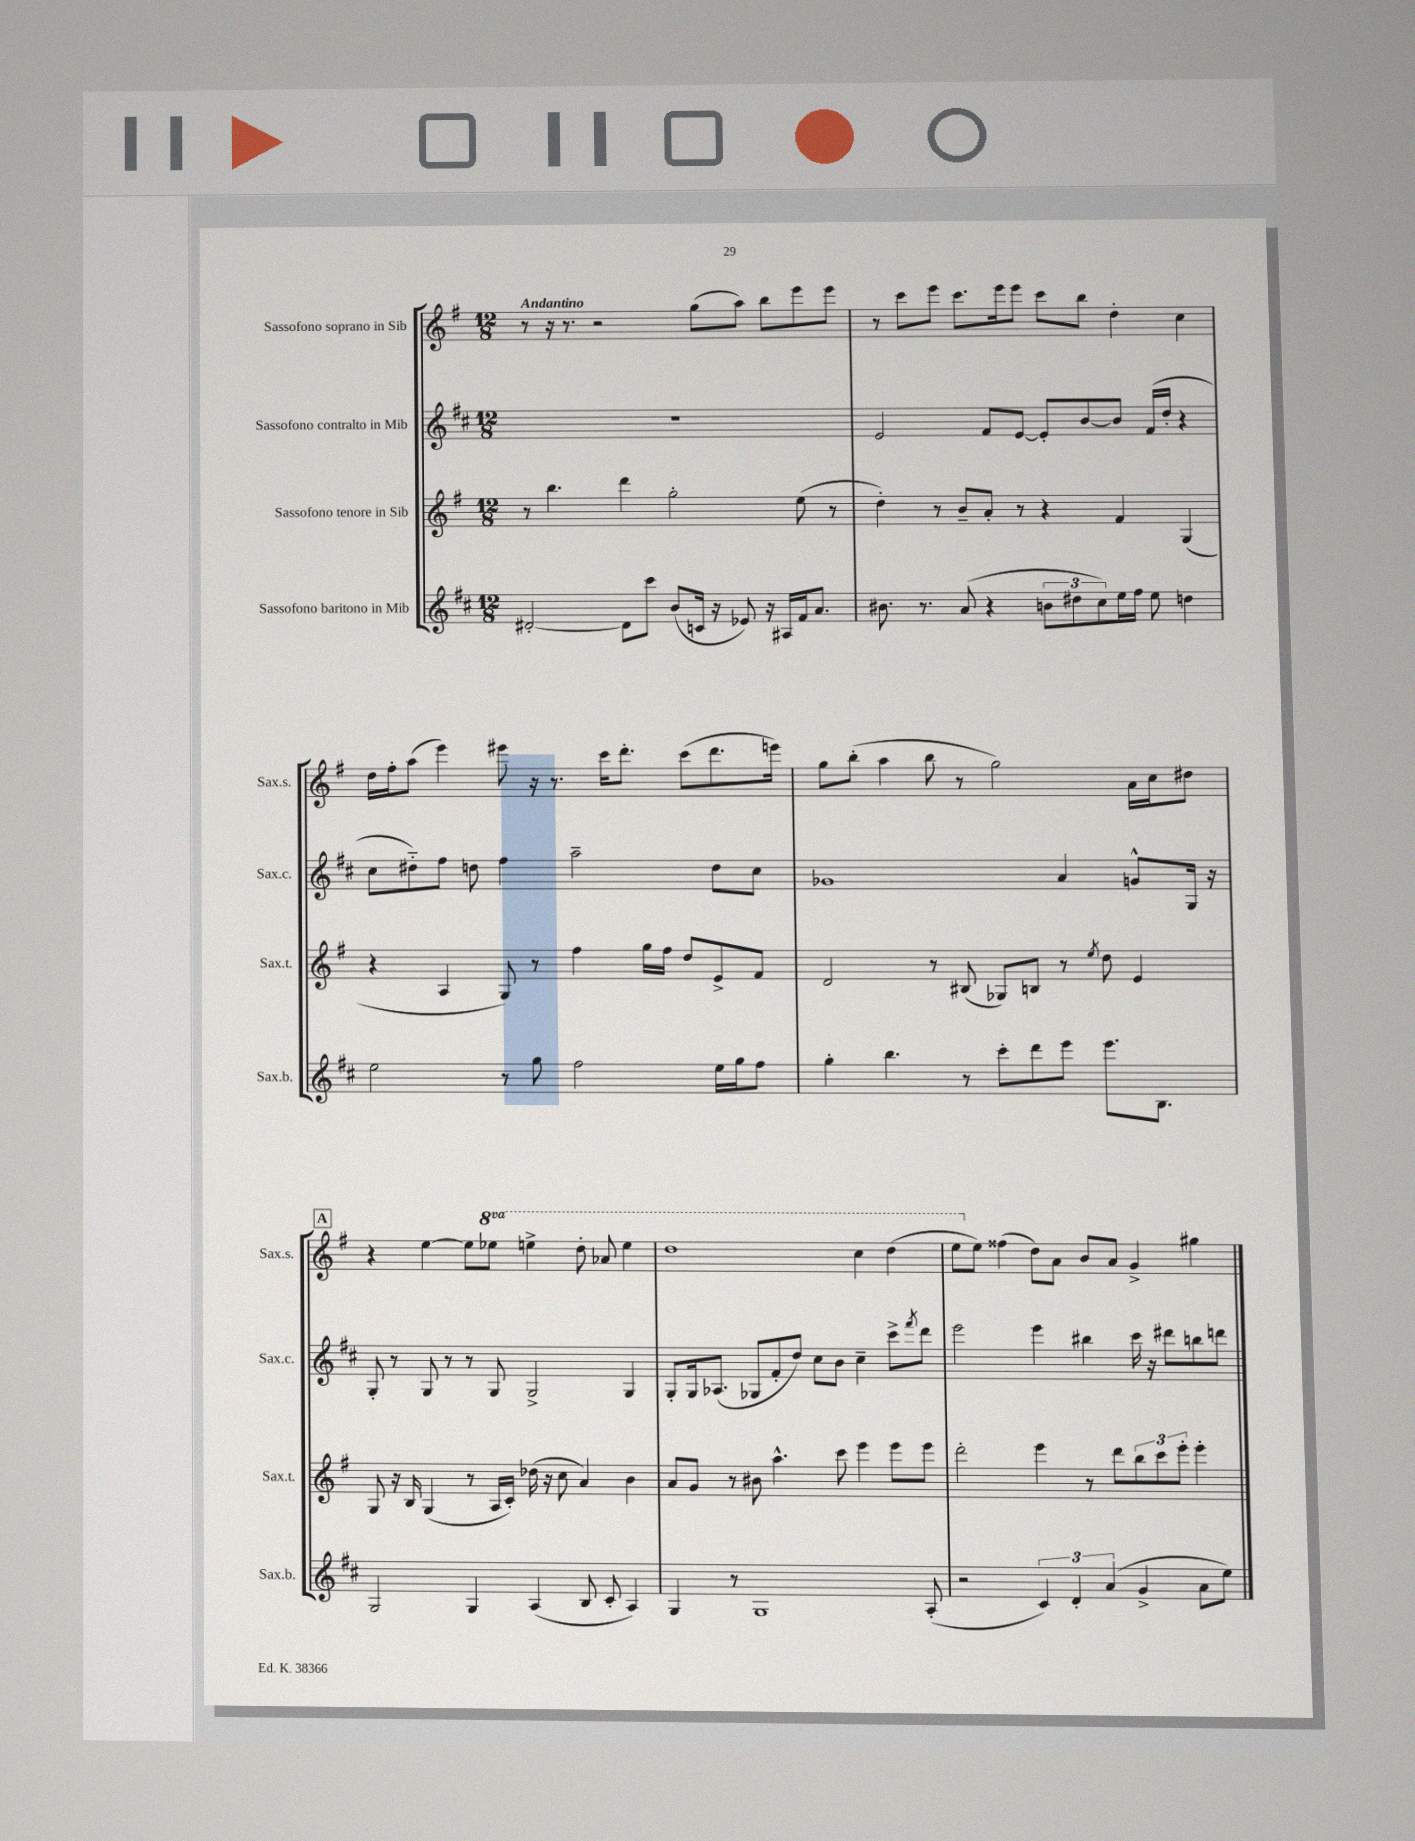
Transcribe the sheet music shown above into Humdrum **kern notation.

**kern	**kern	**kern	**kern
*staff4	*staff3	*staff2	*staff1
*clefG2	*clefG2	*clefG2	*clefG2
*k[f#c#]	*k[f#]	*k[f#c#]	*k[f#]
*M12/8	*M12/8	*M12/8	*M12/8
[2d#'	8r	1.r	8r
.	4.bb	.	16r
.	.	.	8.r
.	.	.	2r
8d#]	4ddd	.	.
8ccc#	.	.	.
(8b	2gg'	.	.
16c	.	.	(8gg
16r	.	.	.
8e-)	.	.	8aa)
16r	.	.	8bb
16A#	.	.	.
16f#	(8ee	.	8eee
8.a	.	.	.
.	8r	.	8eee
=	=	=	=
8.b#	4dd')	2e	8r
.	.	.	8ccc
8.r	.	.	.
.	8r	.	8eee
(8a	8b~	.	8.ccc
4r	8a'	8f#	.
.	.	.	16eee
.	8r	[8e	8eee
12b	4r	8e']	8ccc
12dd#	.	.	.
.	.	[8b	8bb
12cc#)	.	.	.
16ee	4f#	8b]	4dd'
16ff#	.	.	.
8ee	.	(16f#	.
.	.	16dd'	.
4dd	(4G	4r	4cc
=	=	=	=
2ee	4r	8cc#	16dd
.	.	.	16ff#'
.	.	8dd#'~)	(8aa
.	4A	8ff#	4eee)
.	.	8dd	.
8r	8G)	4ff#	8eee#
8gg	8r	.	16r
.	.	.	8.r
2ff#	4ff#	2aa~	.
.	.	.	16ccc
.	.	.	8.ddd'
.	16gg	.	.
.	16ff#	.	.
.	8dd	.	(8ccc
16ee	8e^	8dd	8.ddd
16gg	.	.	.
8ff#	8f#	8cc#	.
.	.	.	16eee)
=	=	=	=
4gg'	2d	1g-	8gg
.	.	.	(8bb'
4.bb	.	.	4aa
.	8r	.	8bb
8r	(8B#	.	8r
8ccc#'	8G-)	.	2gg)
8ddd	8B	.	.
8eee	8r	4a	.
.	8qee	.	.
8.eee	8dd	.	.
.	4e	8g^^	16a
8.B	.	.	16cc
.	.	16G	8dd#
.	.	16r	.
=	=	=	=
2G	8G	8G'	4r
.	16r	8r	.
.	16B	.	.
.	(4G	8G	[4ee
.	.	8r	.
4G	8r	8r	8ee]
.	16A	8G	8eee-
.	16c')	.	.
(4A	(16dd-	2G^	4eee^
.	16r	.	.
.	8cc	.	.
8B	4a)	.	8ddd'
8c#'	.	.	8aa-
4A)	4b	4G	4eee
=	=	=	=
4G	8a	8G'	1ddd
.	8g	16G	.
.	.	(8.A-	.
8r	8r	.	.
1G	8b#	8G-	.
.	4.aa^^	8f#'	.
.	.	8dd)	.
.	.	8cc#	.
.	8ccc	8b	.
.	4eee	4cc#~	4ccc
.	8eee	8ccc#^	(4ddd
.	.	8qfff#	.
(8A'	8eee	8ddd	.
=	=	=	=
2r	2ddd'	2eee	8eee
.	.	.	8ee)
.	.	.	(4ff##
6c#)	4eee	4eee	8dd)
.	.	.	8a
6d'	.	.	.
.	8r	4bb#	8b
(6a	.	.	.
.	8ddd	.	8a
4g^	12bb	16ccc#	4g^
.	.	16r	.
.	12ccc	.	.
.	.	8ddd#	.
.	12eee'	.	.
8a	4eee'	8bb	4gg#
8ee)	.	8ddd	.
==	==	==	==
*-	*-	*-	*-
